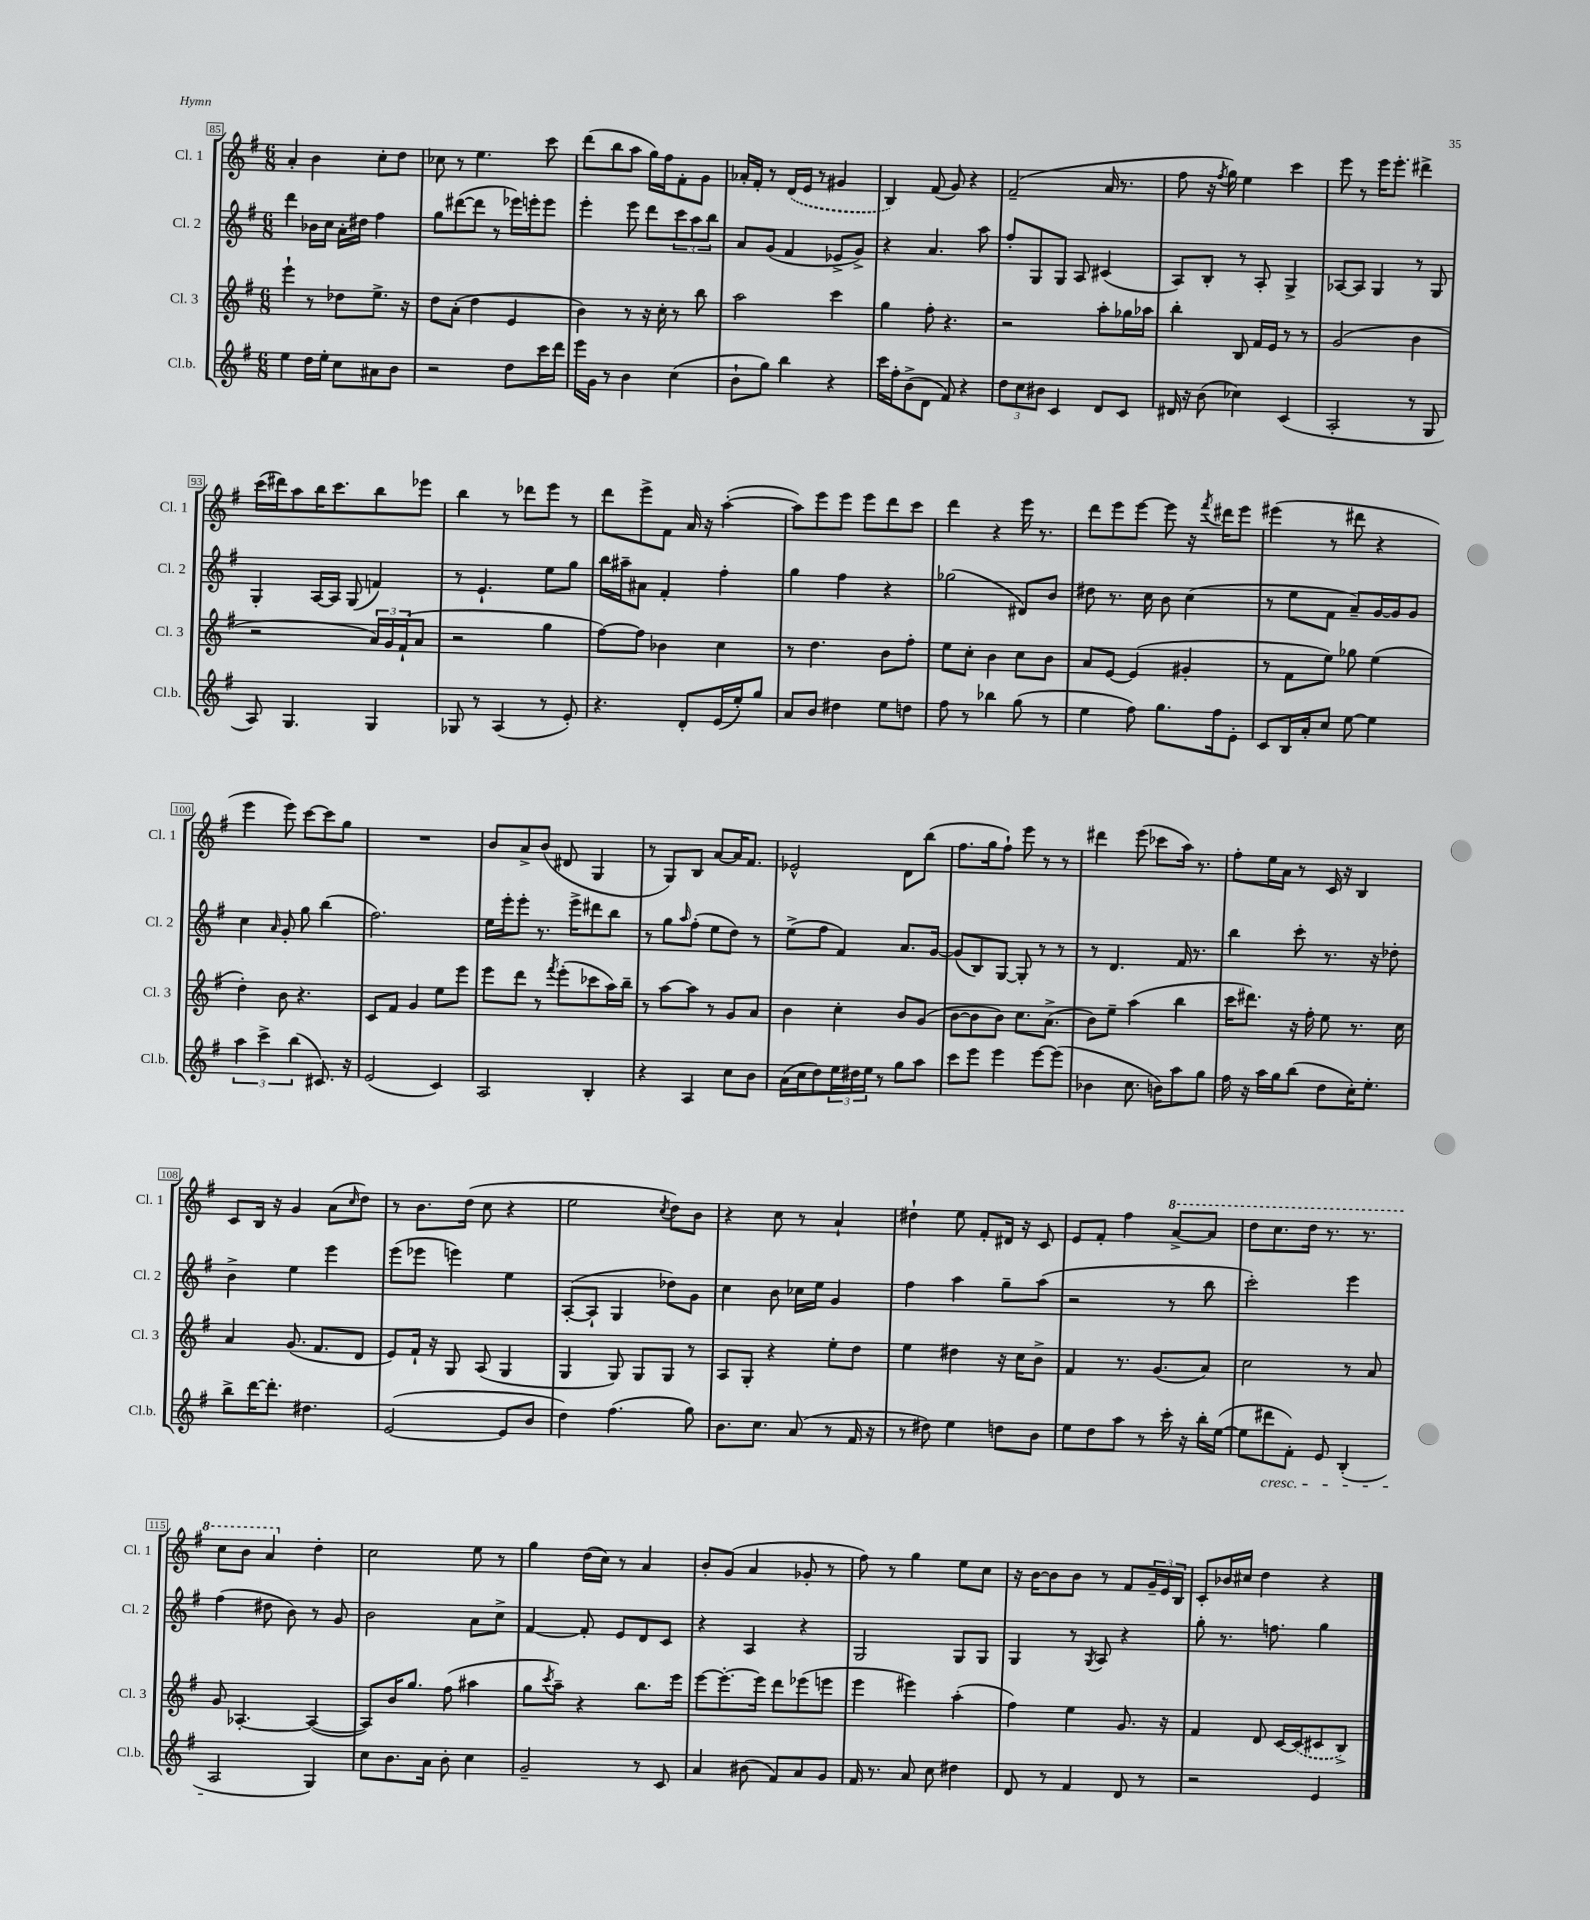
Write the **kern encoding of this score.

**kern	**kern	**kern	**kern
*part4	*part3	*part2	*part1
*staff4	*staff3	*staff2	*staff1
*I"Cl.b.	*I"Cl. 3	*I"Cl. 2	*I"Cl. 1
*I'Cl.b.	*I'Cl. 3	*I'Cl. 2	*I'Cl. 1
*clefG2	*clefG2	*clefG2	*clefG2
*k[f#]	*k[f#]	*k[f#]	*k[f#]
*M6/8	*M6/8	*M6/8	*M6/8
=85	=85	=85	=85
4ee\	4eee`\	4ddd\	4a'/
16dd\LL	8r	16b-X\LL	4b\
16ee'\JJ	.	16cc\JJ	.
8cc\L	8dd-X\L	16a'\LL	.
.	.	16dd#X\JJ	.
8a#X\	8.ee^\J	4ff#\	8cc'\L
8b\J	.	.	8dd\J
.	16r	.	.
=86	=86	=86	=86
2r	8dd\L	8gg\L	8cc-X\
.	(8a'\J	([8ddd#X\	8r
.	4dd\	8ddd#\J]	4.ee\
.	.	8r	.
8dd\L	4e/	16eee-X\LL)	.
.	.	16eeen'\J	.
16ccc\L	.	8eee\J	8ccc\
16ddd\JJ	.	.	.
=87	=87	=87	=87
16eee\LL	4b\)	4eee'\	(8ddd\L
16g\JJ	.	.	.
8r	.	.	8bb\
4b\	8r	8eee\	8aa\J
.	16r	8ddd\L	16gg\LL)
.	16cc'\	.	16ff#\J
(4cc\	8r	12ccc\	8f#'\
.	.	12aa\	.
.	8bb\	.	8g\J
.	.	12bb\J	.
=88	=88	=88	=88
8b`\L	2aa\	8a/L	16a-X'/LL
.	.	.	16f#'/JJ
8gg\J)	.	(8g/J	8r
4bb\	.	4f#/	(16d/LL
.	.	.	16e/JJ
.	.	.	8r
4r	4ccc\	8e-X^/L	4g#X/
.	.	8g^/J)	.
=89	=89	=89	=89
16ccc\LL	4gg\	4r	4B/)
16ff#'\J	.	.	.
(8b^\	.	.	.
8d\J	8ff#'\	4.a/	(8f#/
8f#/)	4.r	.	8g/)
4r	.	.	4r
.	.	8aa\	.
=90	=90	=90	=90
12dd\L	2r	8ff#'/L	(2f#~/
12cc\	.	.	.
.	.	8G/	.
12b#X\J	.	.	.
4c/	.	8G/J	.
.	.	8A/	.
8d/L	8aa'\L	(4c#X/	16a/
.	.	.	8.r
8c/J	16gg-X\L	.	.
.	16aa-X\JJ	.	.
=91	=91	=91	=91
16d#X/	4bb'\	8A/L)	8ff#\
16r	.	.	.
(8b\	.	8B'/J	16r
.	.	.	8qff#/
.	.	.	16gg\)
4cc-X\)	8B/	8r	4ee\
.	16f#/LL	8A'/	.
.	16e/JJ	.	.
(4c/	8r	4G^/	4ccc\
.	8r	.	.
=92	=92	=92	=92
2A'/	(2g/	[8A-X/L	8eee\
.	.	8A-/J]	8r
.	.	4G/	16eee\KL
.	.	.	8.eee'\J
8r	4b\	8r	4ddd#X^\
8G/	.	8G/	.
!!LO:LB:g=z
=93	=93	=93	=93
8A/)	2r	4G'/	(16ccc\LL
.	.	.	16ddd#X\J)
4.G/	.	.	8aa\
.	.	[16A/LL	16bb\K
.	.	16A/JJ]	8.ccc\
.	.	(8G/	.
4G/	24a/LL)	4fn/)	8bb\
.	24g/	.	.
.	(24f#`/J	.	.
.	8a/J	.	8eee-X\J
=94	=94	=94	=94
8G-X/	2r	8r	4bb\
8r	.	4.e`/	.
(4A/	.	.	8r
.	.	.	8ddd-X\L
8r	4gg\	8ee\L	8eee\J
8e'/)	.	8gg\J	8r
=95	=95	=95	=95
4.r	[8ff#\L)	16bb\LL	8ddd\L
.	.	16aa#X~\J	.
.	8ff#\J]	8a#X\J	8eee^\
.	4b-X\	4f#'/	8f#\J
8d'/L	.	.	16a/
.	.	.	16r
(16e/L	4cc\	4ff#'\	([4aa'\
16ee'/J)	.	.	.
8gg/J	.	.	.
=96	=96	=96	=96
8a/L	8r	4gg\	8aa\L])
8b/J	4.dd\	.	8eee\
4dd#X\	.	4ff#\	8eee\J
.	.	.	8eee\L
8ee\L	8b\L	4r	8ddd\
8ddn\J	8ff#'\J	.	8ccc\J
=97	=97	=97	=97
8ff#\	8ee\L	(2gg-X\	4ddd\
8r	8cc'\J	.	.
4bb-X\	4b\	.	4r
(8gg\	8cc\L	8d#X/L)	16eee\
.	.	.	8.r
8r	8b\J	8b/J	.
=98	=98	=98	=98
4ee\	8a/L	8dd#X\	8ddd\L
.	[8e/J	8.r	8eee\
8ff#\)	(4e/]	.	[8eee\J
.	.	16cc\	.
8.gg\L	.	8b\	8eee\]
.	4g#X'/	(4cc\	16r
.	.	.	8qfff#/
16ff#\k	.	.	16ddd#X\KL
8e'\J	.	.	8eee\J
=99	=99	=99	=99
8c/L	8r	8r	(4eee#X\
16B/L	8f#\L	8ee\L	.
16a'/J	.	.	.
8cc/J	8ee\J)	8f#\J	8r
[8ee\	8gg-X\	8a~/L)	8ddd#X\
4ee\]	(4ee\	[16g/L	4r
.	.	16g/J]	.
.	.	8g/J	.
!!LO:LB:g=z
=100	=100	=100	=100
6aa\	4dd'\)	4cc\	4eee\
6ccc^\	.	.	.
.	.	16qqa/	.
.	8b\	8g'/	8eee\)
(6bb\	.	.	.
.	4.r	8gg\	[8ccc\L
8.c#X/)	.	(4bb\	8ccc\]
.	.	.	8gg\J
16r	.	.	.
=101	=101	=101	=101
(2e/	8c/L	2.ff#\)	2.r
.	8f#/J	.	.
.	4g/	.	.
4c/)	8ee\L	.	.
.	8eee\J	.	.
=102	=102	=102	=102
2A/	8eee\L	16ee\LL	8b/L
.	.	16eee'\J	.
.	8ddd\J	8eee'\J	8a^/
.	8r	8.r	(8b/J
.	8qfff#/	.	.
.	(8eee'\L	.	8d#X/
.	.	16eee^\KL	.
4B'/	8ccc-X\	8ddd#X\	4G/
.	16aa\L)	8bb\J	.
.	16bb~\JJ	.	.
=103	=103	=103	=103
4r	8r	8r	8r
.	[8aa\L	8gg\L	8G/L)
.	.	16qqaa/	.
4A/	8aa\J]	(8ff#'\J	8B/J
.	8r	8ee\L	[8a/L
8cc\L	8g/L	8dd\J)	16a/K]
.	.	.	8.f#/J
8b\J	8a/J	8r	.
=104	=104	=104	=104
(16a\LL	4b\	(8ee^\L	2e-X^^/
16cc\J	.	.	.
8dd\)	.	8ff#\J	.
24ee\L	4cc'\	4f#/)	.
24dd#X\	.	.	.
24ee\JJ	.	.	.
8r	.	.	.
8gg\L	8b/L	8.a/L	8d\L
8aa\J	(8g/J	.	(8bb\J
.	.	[16g/Jk	.
=105	=105	=105	=105
8ccc\L	[8b\L	(8g/L]	8.ff#\L
8eee\J	8b\]	8B/)	.
.	.	.	16gg\k
4eee\	8b\J)	[8G/J	8ff#`\J)
.	8.cc\L	8G'/]	8eee\
[8eee\L	.	8r	8r
.	(8.a^\J	.	.
(8eee\J]	.	8r	8r
=106	=106	=106	=106
4b-X\	8b\L)	8r	4ddd#X\
.	8ee~\J	4.d/	.
8.cc\	(4aa\	.	(8eee\
.	.	.	8ccc-X\L
16bn\KL)	.	.	.
8aa\	4bb\	16f#/	16aa\Jk)
.	.	8.r	8.r
8gg\J	.	.	.
=107	=107	=107	=107
16ff#\	16ccc\KL	4bb\	8ff#'\L
16r	8.ddd#X\J)	.	.
16aa\LL	.	.	16ee\L
16gg\J	.	.	16a\JJ
(8bb\J	16r	8ccc'\	8r
.	16ff#'\	.	.
8dd\L	8ee\	8.r	16c/
.	.	.	16r
16cc'\K)	8.r	.	4B/
8.ee'\J	.	16r	.
.	.	8dd-X'\	.
.	16cc\	.	.
!!LO:LB:g=z
=108	=108	=108	=108
8bb^\L	4a/	4b^\	8c/L
[16ddd\K	.	.	16B/Jk
8.ddd'\J]	.	.	16r
.	(8.g/	4ee\	4g/
4.dd#X\	.	.	.
.	8.f#/L	.	.
.	.	4eee\	(8a\L
.	.	.	16qqcc/
.	8d/J	.	8dd\J)
=109	=109	=109	=109
([2e/	8e/L)	(8eee\L	8r
.	16f#`/Jk	8eee-X\J	8.b\L
.	16r	.	.
.	8G/	4eeen\)	.
.	.	.	(16dd\Jk
.	(8A/	.	8cc\
8e/L]	4G/	4ee\	4r
8b/J	.	.	.
=110	=110	=110	=110
4dd\)	4G/	([8A'/L	2ee\
.	.	8A`/J]	.
(4.ff#\	8G/)	4G/	.
.	8G/L	.	.
.	.	.	8qcc/
.	8G/J	8dd-X\L)	8dd\L)
8gg\)	8r	8g\J	8b\J
=111	=111	=111	=111
8.b\L	8A/L	4cc\	4r
.	8G'/J	.	.
8.cc\J	.	.	.
.	4r	8b\	8cc\
(8a/	.	16cc-X\LL	8r
.	.	16ee\JJ	.
8r	8ee'\L	4g/	4a`/
16f#/	8dd\J	.	.
16r	.	.	.
=112	=112	=112	=112
8r	4ee\	4ff#\	4dd#X`\
8dd#X\)	.	.	.
4ee\	4dd#X\	4aa\	8ee\
.	.	.	8f#'/L
8ddn\L	16r	8gg~\L	16d#X/Jk
.	16cc\KL	.	16r
8b\J	8b^\J	(8aa\J	8c/
=113	=113	=113	=113
8ee\L	4f#/	2r	8e/L
8dd\	.	.	8f#'/J
8aa\J	8.r	.	4ff#\
8r	.	.	.
.	(8.g/L	.	.
*	*	*	*8va
16ccc'\	.	8r	[8aa^/L
16r	.	.	.
16bb'\LL	8a/J)	8bb\	8aa/J]
([16ee\JJ	.	.	.
=114	=114	=114	=114
8ee\L]	2cc\	2ccc'\)	8ddd\L
!LO:TX:b:i:t=cresc.	!	!	!
8ddd#X\	.	.	8.ccc\
8f#'\J)	.	.	.
.	.	.	16ddd\Jk
8e/	.	.	8.r
(4B'/	8r	4eee\	.
.	.	.	8.r
.	8a/	.	.
!!LO:LB:g=z
=115	=115	=115	=115
2A/	8g/	(4ff#\	8ccc\L
.	[4.A-X'/	.	8bb\J
.	.	8dd#X\	4aa/
.	.	8b\)	.
*	*	*	*X8va
4G/)	(4A-/_	8r	4dd'\
.	.	8g/	.
=116	=116	=116	=116
8cc\L	8A-/L])	2b\	2cc\
8.b\	16b/K	.	.
.	8.gg/J	.	.
16a\Jk	.	.	.
8b'\	(8ff#\	.	.
4cc\	4aa#X\	8a\L	8ee\
.	.	8cc^\J	8r
=117	=117	=117	=117
2g~/	8gg\L	[4f#/	4gg\
.	8qccc/	.	.
.	8aa~\J)	.	.
.	4r	8f#'/]	(16dd\LL
.	.	.	16cc\JJ)
.	.	8e/L	8r
8r	8.bb\L	8d/	4a/
8c/	.	8c/J	.
.	16eee\Jk	.	.
=118	=118	=118	=118
4a/	[8eee\L	4r	8b'/L
.	8.eee'\_	.	(8g/J
(8b#X\	.	4A/	4a/
.	16eee\Jk]	.	.
8f#/L)	8ddd\L	.	.
8a/	(8eee-X\	4r	8g-X'/
8g/J	8eeen\J	.	8r
=119	=119	=119	=119
16f#/	4eee\	2G/	8ff#\)
8.r	.	.	.
.	.	.	8r
8a/	4eee#X\)	.	4gg\
8cc\	.	.	.
4dd#X\	(4aa'\	8G/L	8ee\L
.	.	8G/J	8cc\J
=120	=120	=120	=120
8d/	4ff#\)	4G/	16r
.	.	.	[16b\KL
8r	.	.	8b\]
4f#/	4ee\	8r	8b\J
.	.	8qG/	.
.	.	8A/	8r
8d/	8.g/	4r	8f#/L
8r	.	.	24g~/L
.	.	.	24e/
.	16r	.	.
.	.	.	24B/JJ
=121	=121	=121	=121
2r	4f#/	8gg'\	8c'/L
.	.	8.r	16b-X/L
.	.	.	16cc#X/JJ
.	8d/	.	4dd\
.	.	8.ffn\	.
.	[16c/LL	.	.
.	(16c/J]	.	.
4e/	8c#X/	4gg\	4r
.	8B^/J)	.	.
==	==	==	==
*-	*-	*-	*-
